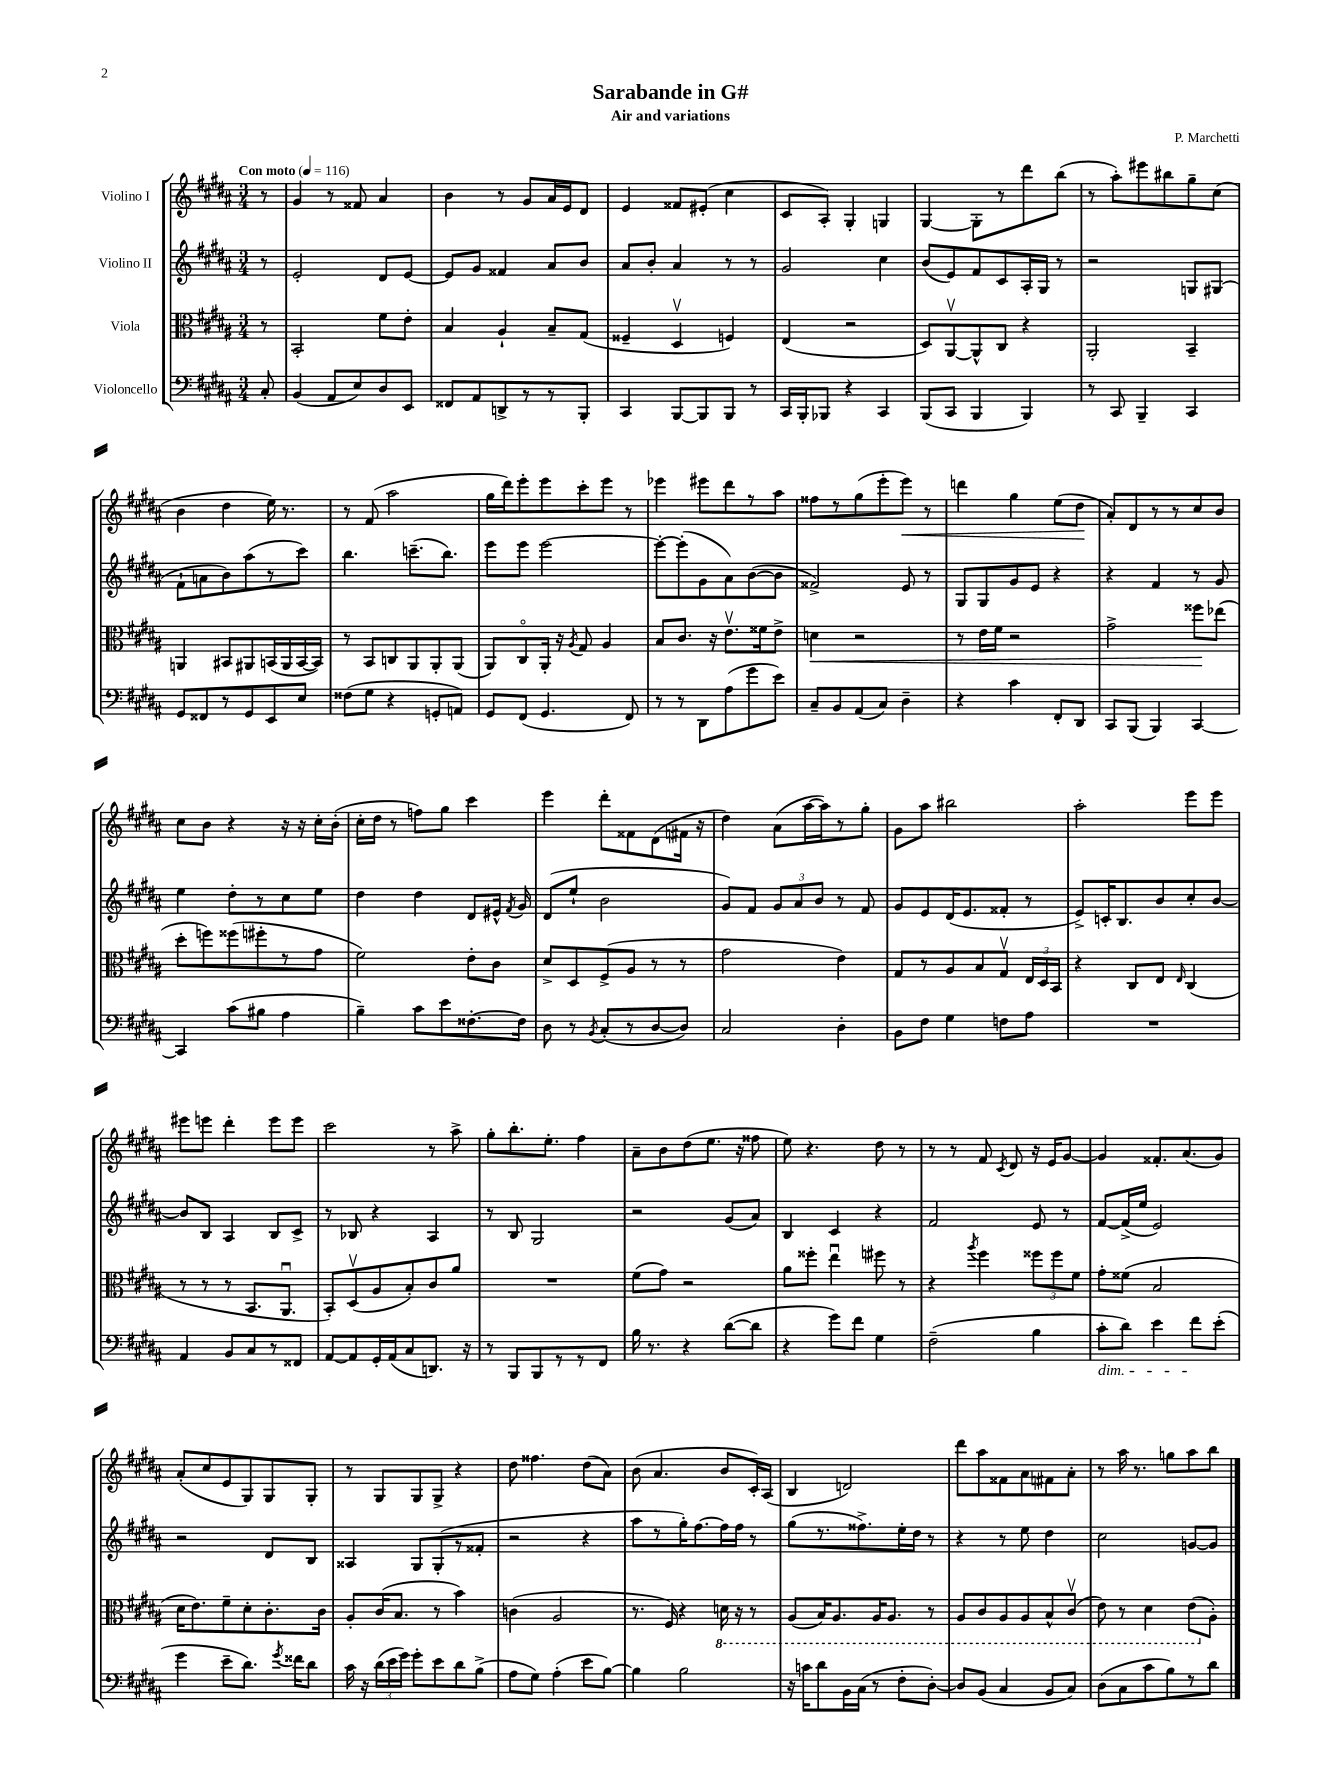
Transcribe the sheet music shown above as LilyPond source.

\header { title = "Sarabande in G#" composer = "P. Marchetti" subtitle = "Air and variations" }
<<
\new StaffGroup <<
\new Staff = "s0" \with { instrumentName = "Violino I" } {
    \clef treble \key b \major \numericTimeSignature \time 3/4 \partial 8 \tempo "Con moto" 4 = 116
    \autoBeamOff r8 |
    gis'4 r8 fisis'8 ais'4 |
    b'4 r8 gis'8[ ais'16 e'16 dis'8] |
    e'4 fisis'8[ eis'8]-.( cis''4 |
    cis'8[ ais8]-.) gis4-. g4 |
    gis4~ gis8[-. r8 dis'''8 b''8]( |
    r8 ais''8[-.) eis'''8 bis''8 gis''8-- cis''8]( |
    b'4 dis''4 e''16) r8. |
    r8 fis'8( ais''2 |
    gis''16[ dis'''16) e'''8-. e'''8 cis'''8-. e'''8] r8 |
    ees'''4 eis'''8[ dis'''8 r8 ais''8] |
    fisis''8[ r8 gis''8( e'''8-. e'''8]\<) r8 |
    d'''4 gis''4 e''8[( dis''8]\! |
    ais'8[-.) dis'8 r8 r8 cis''8 b'8] |
    cis''8[ b'8] r4 r16 r16 cis''16[-. b'16]-.( |
    cis''16[-. dis''16] r8 f''8[) gis''8] cis'''4 |
    e'''4 dis'''8[-. fisis'8 dis'8( fis'16] r16 |
    dis''4) ais'8[( ais''16~ ais''16) r8 gis''8]-. |
    gis'8[ ais''8] bis''2 |
    ais''2-. e'''8[ e'''8] |
    eis'''8[ e'''8] dis'''4-. e'''8[ e'''8] |
    cis'''2 r8 ais''8-> |
    gis''8[-. b''8.-. e''8.]-. fis''4 |
    ais'8[-- b'8 dis''8( e''8.] r16 fisis''8 |
    e''8) r4. dis''8 r8 |
    r8 r8 fis'8 \acciaccatura { cis'8 } dis'8 r16 e'16[ gis'8]~ |
    gis'4 fisis'8.[-. ais'8.( gis'8]) |
    ais'8[-.( cis''8 e'8 gis8) gis8 gis8]-. |
    r8 gis8[ gis8 gis8]-> r4 |
    dis''8 fisis''4. dis''8[( ais'8]) |
    b'8( ais'4. b'8[ cis'16-.) ais16]( |
    b4 d'2) |
    dis'''8[ ais''8 fisis'8 ais'8 fis'8 ais'8]-. |
    r8 ais''16 r8. g''8[ ais''8 b''8] \bar "|." |
}
\new Staff = "s1" \with { instrumentName = "Violino II" } {
    \clef treble \key b \major \numericTimeSignature \time 3/4 \partial 8
    \autoBeamOff r8 |
    e'2-. dis'8[ e'8]~ |
    e'8[ gis'8] fisis'4 ais'8[ b'8] |
    ais'8[ b'8]-. ais'4 r8 r8 |
    gis'2 cis''4 |
    b'8[( e'8) fis'8 cis'8 ais16-. gis16] r8 |
    r2 g8[ gis8]( |
    fis'8[-! a'8 b'8) ais''8( r8 cis'''8]) |
    b''4. c'''8.[--( b''8.]) |
    e'''8[ e'''8] e'''2~ |
    e'''8[~-. e'''8-.( gis'8 ais'8) b'8~( b'8] |
    fisis'2->) e'8 r8 |
    gis8[ gis8 gis'8 e'8] r4 |
    r4 fis'4 r8 gis'8 |
    e''4 dis''8[-. r8 cis''8 e''8] |
    dis''4 dis''4 dis'8[ eis'16]-^ \acciaccatura { fis'8 } gis'16 |
    dis'8[( e''8]-! b'2 |
    gis'8[) fis'8] \tuplet 3/2 { gis'8[ ais'8 b'8] } r8 fis'8 |
    gis'8[ e'8 dis'16( e'8. fisis'8]-. r8 |
    e'8[->) c'16-. b8. b'8 cis''8-. b'8]~ |
    b'8[ b8] ais4 b8[ cis'8]-> |
    r8 bes8 r4 ais4 |
    r8 b8 gis2 |
    r2 gis'8[( ais'8]) |
    b4 cis'4 r4 |
    fis'2 e'8 r8 |
    fis'8[~ fis'16->( e''16] e'2) |
    r2 dis'8[ b8] |
    aisis4 gis8[ gis8-.( r8 fisis'8]-. |
    r2 r4 |
    ais''8[ r8 gis''16-.) fis''8.~ fis''16 fis''16] r8 |
    gis''8[( r8. fisis''8.->) e''16-. dis''16] r8 |
    r4 r8 e''8 dis''4 |
    cis''2 g'8[~ g'8] \bar "|." |
}
\new Staff = "s2" \with { instrumentName = "Viola" } {
    \clef alto \key b \major \numericTimeSignature \time 3/4 \partial 8
    \autoBeamOff r8 |
    b,2-. fis'8[ e'8]-. |
    b4 ais4-! b8[-- gis8]( |
    fisis4-- dis4\upbow f4) |
    e4( r2 |
    dis8[) ais,8~\upbow ais,8-^ cis8] r4 |
    ais,2-. b,4-- |
    a,4 bis,8[ ais,8 b,16( ais,16 b,16~ b,16]) |
    r8 b,8[ c8 ais,8 ais,8-. ais,8]( |
    ais,8[) cis8\flageolet ais,16]-. r16 \acciaccatura { ais8 } gis8 ais4 |
    b8[ cis'8.] r16 e'8.[\upbow fisis'16 e'8]-> |
    d'4\< r2 |
    r8 e'16[ fis'16] r2 |
    gis'2-> fisis''8[\! ees''8]( |
    dis''8[-. f''8) fisis''8( fis''8-. r8 gis'8] |
    fis'2) e'8[-. cis'8] |
    dis'8[-> dis8 fis8->( ais8] r8 r8 |
    gis'2 e'4) |
    gis8[ r8 ais8 b8 gis8]\upbow \tuplet 3/2 { e16[ dis16 b,16] } |
    r4 cis8[ e8] \grace { e16 } cis4( |
    r8 r8 r8 b,8.[ ais,8.]\downbow |
    b,8[-.) dis8\upbow( ais8 b8-.) cis'8 ais'8] |
    R2. |
    fis'8[( gis'8]) r2 |
    ais'8[ fisis''8]-. e''4\downbow fis''8 r8 |
    r4 \acciaccatura { ais''8 } fis''4 \tuplet 3/2 { fisis''8[ fisis''8 fis'8] } |
    gis'8[-. fisis'8]( b2 |
    dis'16[ e'8.) fis'8-- dis'8-. cis'8.-. cis'16] |
    ais8[-. cis'16( b8.] r8 b'4) |
    c'4( ais2 |
    r8. fis16) r4 \ottava #-1 d16 r16 r8 |
    ais,8[( b,16) ais,8. ais,16 ais,8.] r8 |
    ais,8[ cis8 ais,8 ais,8 b,8-^ cis8]\upbow( |
    e8) r8 dis4 e8[( \ottava #0 ais8]-.) \bar "|." |
}
\new Staff = "s3" \with { instrumentName = "Violoncello" } {
    \clef bass \key b \major \numericTimeSignature \time 3/4 \partial 8
    \autoBeamOff cis8-. |
    b,4( ais,8[ e8) dis8 e,8] |
    fisis,8[ ais,8 d,8-> r8 r8 b,,8]-. |
    cis,4 b,,8[~ b,,8 b,,8] r8 |
    cis,16[ b,,16-. bes,,8] r4 cis,4 |
    b,,8[( cis,8] b,,4 b,,4) |
    r8 cis,8 b,,4-- cis,4 |
    gis,8[ fisis,8 r8 gis,8 e,8 e8] |
    fisis8[( gis8] r4 g,8[-. a,8]) |
    gis,8[ fis,8]( gis,4. fis,8) |
    r8 r8 dis,8[ ais8( gis'8 e'8]) |
    cis8[-- b,8 ais,8( cis8]) dis4-- |
    r4 cis'4 fis,8[-. dis,8] |
    cis,8[ b,,8]( b,,4) cis,4~ |
    cis,4 cis'8[( bis8] ais4 |
    b4--) cis'8[ e'8 fisis8.~-. fisis16] |
    dis8 r8 \acciaccatura { b,8 } cis8[-.( r8 dis8~ dis8]) |
    cis2 dis4-. |
    b,8[ fis8] gis4 f8[ ais8] |
    R2. |
    ais,4 b,8[ cis8 r8 fisis,8] |
    ais,8[~ ais,8 gis,16-. ais,16( cis8 d,8.]) r16 |
    r8 b,,8[ b,,8 r8 r8 fis,8] |
    b16 r8. r4 dis'8[~( dis'8] |
    r4 gis'8[) fis'8] gis4 |
    fis2--( b4 |
    cis'8[-.\dim dis'8]) e'4 fis'8[\! e'8]-.( |
    gis'4 e'8[-- dis'8.]) \acciaccatura { gis'8 } fisis'16[ dis'8] |
    cis'16 r16 \tuplet 3/2 { dis'16[( e'16 gis'16]) } gis'8[-. e'8 dis'8 b8]->( |
    ais8[ gis8]) ais4-.( e'8[ b8]~) |
    b4 b2 |
    r16 c'16[ dis'8 b,16 cis16]( r8 fis8[-. dis8]~-.) |
    dis8[ b,8]( cis4 b,8[ cis8]) |
    dis8[( cis8 cis'8 b8) r8 dis'8] \bar "|." |
}
>>
>>
\layout { \context { \Score \remove "Bar_number_engraver" } }
